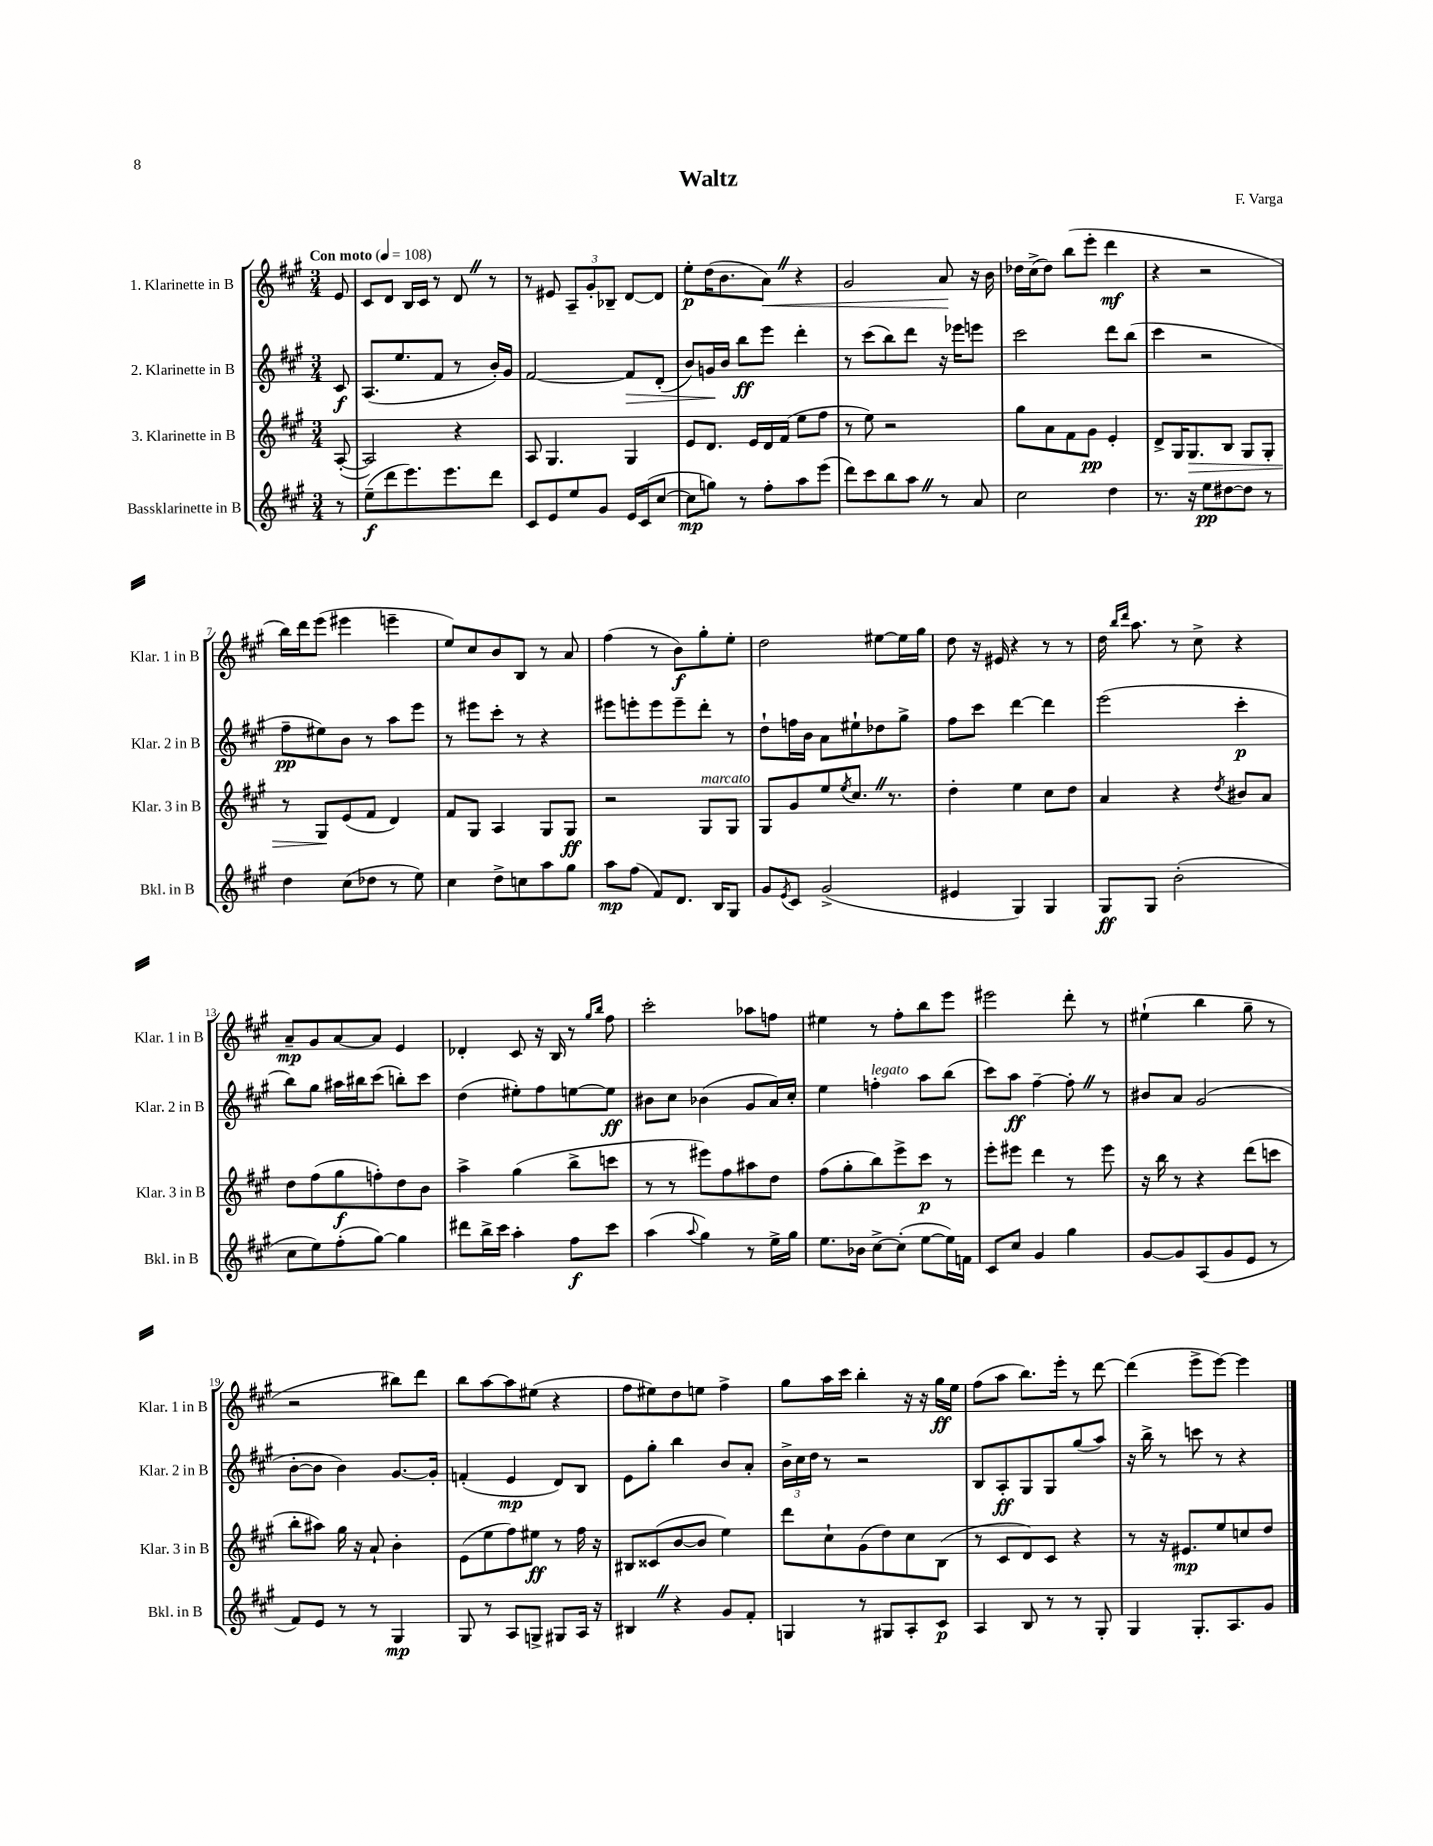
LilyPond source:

\header { title = "Waltz" composer = "F. Varga" }
<<
\new StaffGroup <<
\new Staff = "s0" \with { instrumentName = "1. Klarinette in B" shortInstrumentName = "Klar. 1 in B" } {
    \clef treble \key a \major \numericTimeSignature \time 3/4 \partial 8 \tempo "Con moto" 4 = 108
    e'8 |
    cis'8 d'8 b16 cis'16 r8 d'8 \once \override BreathingSign.text = \markup { \musicglyph "scripts.caesura.straight" } \breathe r8 |
    r8 eis'8 \tuplet 3/2 { a8-- gis'8-. bes8-- } d'8~ d'8 |
    e''8-.\p d''16( b'8. a'8\<) \once \override BreathingSign.text = \markup { \musicglyph "scripts.caesura.straight" } \breathe r4 |
    gis'2 a'8\! r16 b'16 |
    des''16 cis''16->( des''8) b''8( e'''8-. d'''4\mf |
    r4 r2 |
    b''16) d'''16 e'''8( eis'''4 e'''4-- |
    e''8) cis''8 b'8 b8 r8 a'8 |
    fis''4( r8 b'8\f) gis''8-. e''8-. |
    d''2 eis''8~ eis''16 gis''16 |
    d''8 r16 eis'16 r4 r8 r8 |
    d''16 \grace { b''16 d'''16 } a''8. r8 cis''8-> r4 |
    a'8--\mp gis'8 a'8~ a'8 e'4 |
    des'4-. cis'8 r16 b16 r8 \grace { gis''16 b''16 } fis''8 |
    cis'''2-. aes''8 f''8 |
    eis''4 r8 fis''8-. b''8 e'''8 |
    eis'''2 d'''8-. r8 |
    eis''4-!( b''4 gis''8-- r8 |
    r2 bis''8) d'''8 |
    b''8 a''8~ a''8 eis''8( r4 |
    fis''8 eis''8) d''8 e''8 fis''4-> |
    gis''8 a''16 cis'''16 b''4-. r16 r16 gis''16\ff e''16 |
    fis''8( a''8 b''8.) e'''16-. r8 d'''8~ |
    d'''4( e'''8-> e'''8~) e'''4 \bar "|." |
}
\new Staff = "s1" \with { instrumentName = "2. Klarinette in B" shortInstrumentName = "Klar. 2 in B" } {
    \clef treble \key a \major \numericTimeSignature \time 3/4 \partial 8
    cis'8\f |
    a8.( e''8. fis'8 r8 b'16-.) gis'16 |
    fis'2~ fis'8\> d'8-.( |
    b'8) g'16\! b'16 b''8\ff e'''8 d'''4-. |
    r8 cis'''8( b''8) d'''8 r16 ees'''16 e'''8 |
    cis'''2 d'''8 b''8( |
    cis'''4 r2 |
    fis''8--\pp eis''8) b'8 r8 a''8 e'''8 |
    r8 eis'''8 cis'''8-. r8 r4 |
    eis'''8 e'''8-. e'''8 e'''8-- d'''8-. r8 |
    d''8-! f''16 b'16 a'8 eis''8-! des''8 gis''8-> |
    fis''8 cis'''8 d'''4~ d'''4 |
    e'''2( cis'''4-.\p |
    b''8) gis''8 ais''16 bis''16 cis'''8( b''8-.) cis'''8 |
    d''4( eis''8-.) fis''8 e''8~ e''8\ff |
    bis'8 cis''8 bes'4( gis'8 a'16) cis''16-. |
    e''4 f''4-.^\markup { \italic "legato" } a''8 b''8( |
    cis'''8) a''8\ff fis''4~-- fis''8-. \once \override BreathingSign.text = \markup { \musicglyph "scripts.caesura.straight" } \breathe r8 |
    bis'8 a'8 gis'2( |
    b'8~-. b'8 b'4) gis'8.~ gis'16-. |
    f'4-.( e'4\mp d'8) b8 |
    e'8 gis''8-. b''4 b'8 a'8-. |
    \tuplet 3/2 { b'16-> cis''16 d''16 } r8 r2 |
    b8 a8-.\ff gis8 gis8 gis''8( a''8) |
    r16 b''16-> r8 c'''8 r8 r4 \bar "|." |
}
\new Staff = "s2" \with { instrumentName = "3. Klarinette in B" shortInstrumentName = "Klar. 3 in B" } {
    \clef treble \key a \major \numericTimeSignature \time 3/4 \partial 8
    a8~-.( |
    a2) r4 |
    a8 gis4. gis4 |
    e'8 d'8. e'16 d'16 fis'16( e''8 fis''8 |
    r8 e''8) r2 |
    gis''8 a'8 fis'8 gis'8\pp e'4-. |
    d'8-> gis16 gis8.\> b8 gis8 gis8-. |
    r8 gis8\! e'8( fis'8 d'4) |
    fis'8 gis8 a4 gis8 gis8\ff |
    r2 gis8^\markup { \italic "marcato" } gis8 |
    gis8 gis'8 e''8 \acciaccatura { e''8 } cis''8. \once \override BreathingSign.text = \markup { \musicglyph "scripts.caesura.straight" } \breathe r8. |
    d''4-. e''4 cis''8 d''8 |
    a'4 r4 \acciaccatura { d''8 } bis'8 a'8 |
    d''8 fis''8( gis''8\f f''8-.) d''8 b'8 |
    a''4-> gis''4( b''8-> c'''8 |
    r8 r8 eis'''8) fis''8 ais''8 d''8 |
    fis''8( gis''8-. b''8) e'''8-> cis'''8\p r8 |
    e'''8-. eis'''8 d'''4 r8 eis'''8 |
    r16 b''16 r8 r4 d'''8( c'''8 |
    b''8-. ais''8) gis''16 r16 a'8-! b'4-. |
    e'8( e''8 fis''8) eis''8\ff r8 fis''16 r16 |
    bis8 cisis'8( b'8~ b'8 e''4) |
    d'''8 cis''8-! gis'8( d''8) cis''8 b8( |
    r8 cis'8 d'8) cis'8 r4 |
    r8 r16 eis'8.\mp e''8 c''8 d''8 \bar "|." |
}
\new Staff = "s3" \with { instrumentName = "Bassklarinette in B" shortInstrumentName = "Bkl. in B" } {
    \clef treble \key a \major \numericTimeSignature \time 3/4 \partial 8
    r8 |
    e''8--\f( d'''8 e'''8.) e'''8. d'''8 |
    cis'8 e'8 e''8 gis'8 e'16 cis'16( cis''8~ |
    cis''8\mp g''8) r8 fis''8-. a''8 e'''8( |
    d'''8) cis'''8 b''8 a''8 \once \override BreathingSign.text = \markup { \musicglyph "scripts.caesura.straight" } \breathe r8 a'8 |
    cis''2 d''4 |
    r8. r16 e''8\pp dis''8~ dis''8 r8 |
    d''4 cis''8( des''8 r8 e''8) |
    cis''4 d''8-> c''8 a''8 gis''8 |
    a''8\mp fis''8( fis'8) d'8. b16 gis8 |
    gis'8 \acciaccatura { e'8 } cis'8 gis'2->( |
    eis'4 gis4) gis4 |
    gis8\ff gis8 b'2-.( |
    cis''8 e''8) fis''8-.( gis''8~) gis''4 |
    dis'''8 b''16-> cis'''16 a''4-. fis''8\f cis'''8 |
    a''4( \appoggiatura { a''8 } gis''4) r8 e''16-> gis''16 |
    e''8. bes'16 cis''8~-> cis''8-.( e''8~ e''16) f'16 |
    cis'8 cis''8 gis'4 gis''4 |
    gis'8~ gis'8 a8( gis'8 e'8 r8 |
    fis'8) e'8 r8 r8 gis4\mp |
    gis8 r8 a8 g8-> gis8 a16 r16 |
    bis4 \once \override BreathingSign.text = \markup { \musicglyph "scripts.caesura.straight" } \breathe r4 gis'8 fis'8-. |
    g4 r8 gis8 a8-. cis'8\p |
    a4 b8 r8 r8 gis8-. |
    gis4 gis8.-. a8. gis'8 \bar "|." |
}
>>
>>
